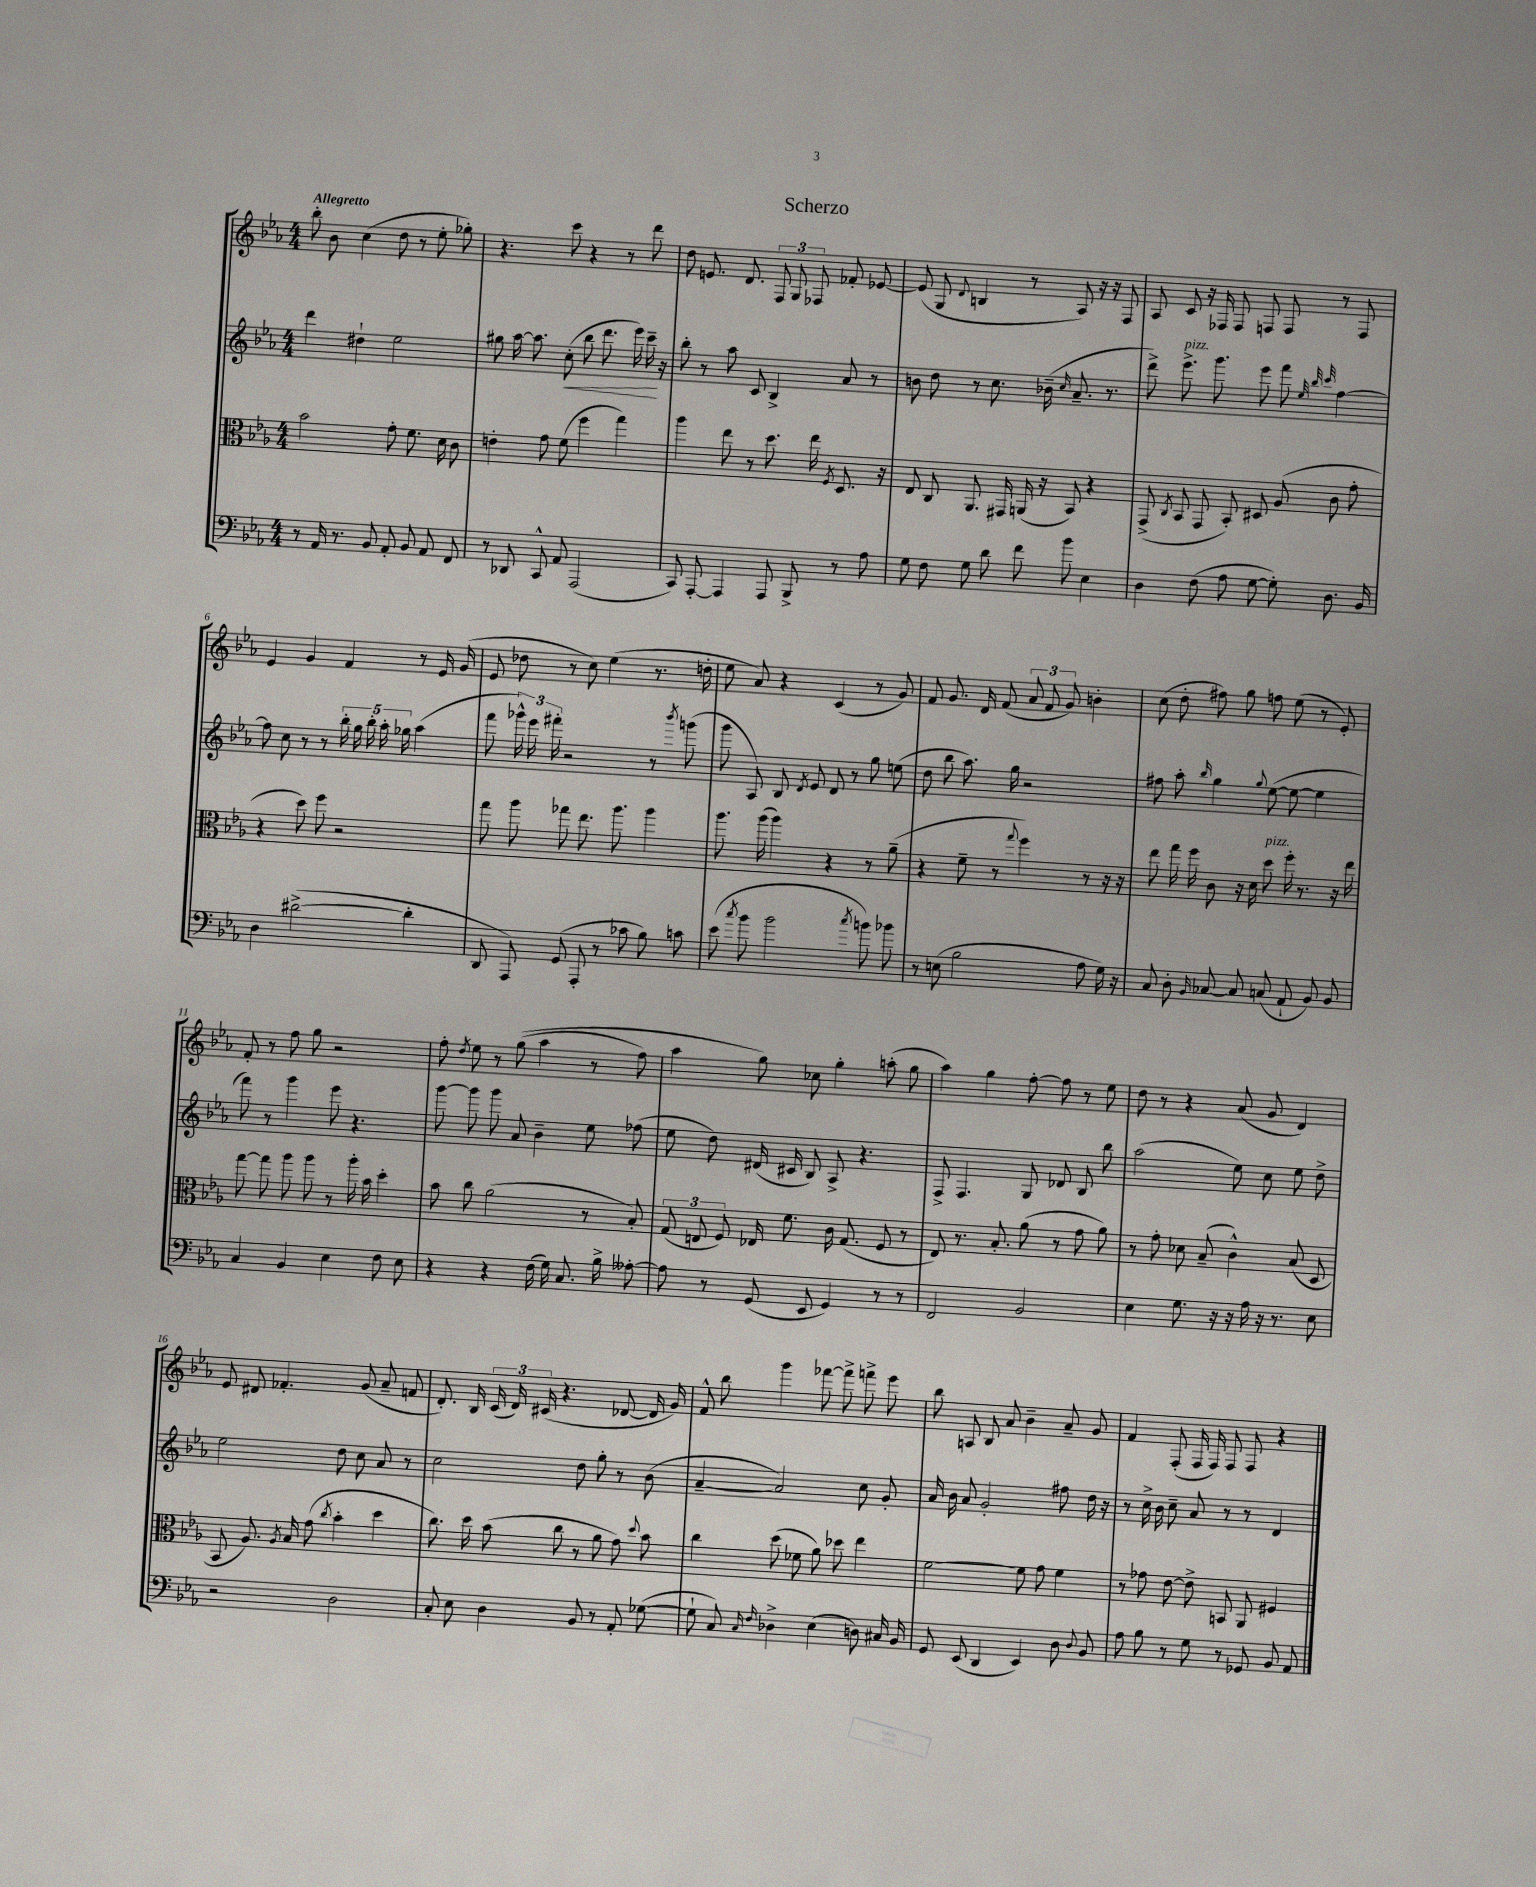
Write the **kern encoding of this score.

**kern	**kern	**kern	**dynam	**kern
*part4	*part3	*part2	*part2	*part1
*staff4	*staff3	*staff2	*staff2	*staff1
*clefF4	*clefC3	*clefG2	*	*clefG2
*k[b-e-a-]	*k[b-e-a-]	*k[b-e-a-]	*	*k[b-e-a-]
*M4/4	*M4/4	*M4/4	*	*M4/4
=1	=1	=1	=1	=1
!	!	!	!	!LO:TX:a:B:t=Allegretto
8r	2b-\	4ddd\	.	8bb-'\
16AA-/	.	.	.	8b-\
8.r	.	.	.	.
.	.	4dd#X`\	.	(4cc\
8BB-/	.	.	.	.
8AA-'/	8g'\	2ee-\	.	8dd\
8BB-/	8.f\	.	.	8r
8AA-/	.	.	.	8ee-'\
.	16d\	.	.	.
8FF/	8c\	.	.	8gg-X'\)
=2	=2	=2	=2	=2
8r	4en'\	8gg#X\	.	4.r
8DD-X/	.	[16aa-\	.	.
.	.	8.aa-\]	.	.
8CC^^/	8g\	.	.	.
!	!	!	!LO:HP:b	!
8AA-/	(8f\	(8cc'\	<	8ccc\
(2AAA-/	4ff\	8bb-\	.	4r
.	.	8.ddd\	.	.
.	4gg\)	.	.	8r
.	.	16eee-\)	.	.
.	.	16ccc~\	.	8ddd\
.	.	16r	[	.
=3	=3	=3	=3	=3
8CC/)	4aa-\	8bb-'\	.	8dd\
[8AAA-'/	.	8r	.	8.en/
4AAA-/]	8ee-\	8aa-\	.	.
.	.	.	.	8.d/
.	8r	8c/	.	.
8AAA-/	8.dd\	4B-^/	.	12F/
.	.	.	.	12G/
8BBB-^/	.	.	.	.
.	.	.	.	12F-X/
.	16ee-\	.	.	.
.	8qF/	.	.	.
8r	8.D/	8a-/	.	8f-X'/
8A-\	.	8r	.	[8e-X/
.	16r	.	.	.
=4	=4	=4	=4	=4
8G\	8E-/	8bn\	.	(8e-/]
8F\	8C/	8dd\	.	8G/
.	.	.	.	8qqd/
8G\	8.AA-/	8r	.	4Bn/
8d\	.	8.cc\	.	.
.	16GG#X/	.	.	.
8f\	(16AAn/	.	.	8r
.	16r	(16b-X~\	.	.
.	.	16qqcc/	.	.
8b-\	8BB-/)	8.a-~/	.	8A-/)
4E-\	4r	.	.	16r
.	.	8.r	.	16r
.	.	.	.	8F/
=5	=5	=5	=5	=5
4D\	(8GG^/	8ddd^\)	.	8A-/
.	8qC/	.	.	.
!	!	!LO:TX:a:i:t=pizz.	!	!
.	8BB-/	8.eee-^\	.	8c/
(8F\	8GG/	.	.	16r
.	.	8.ggg\	.	16F-X/
8A-\	8BB-'/)	.	.	8F-/
[8G\	8D#X/	8eee-\	.	8Fn/
8G'\])	(8A-/	8fff\	.	8F/
.	.	32qqee-/	.	.
.	.	32qqbb-/	.	.
.	.	32qqccc/	.	.
8.D\	8c\	[4ff\	.	8r
.	8g'\	.	.	8F/
16BB-/	.	.	.	.
!!LO:LB:g=z
=6	=6	=6	=6	=6
4D\	4r	8ff\]	.	4e-/
.	.	8cc\	.	.
([2d#X^\	8dd\)	8r	.	4g/
.	8ff\	8r	.	.
.	2r	20bb-'\	.	4f/
.	.	20gg\	.	.
.	.	20bb-'\	.	.
.	.	20aa-'\	.	.
.	.	20gg-X\	.	.
4d#'\]	.	(4aa-\	.	8r
.	.	.	.	16e-/
.	.	.	.	(16g/
=7	=7	=7	=7	=7
8DD/	8gg\	8fff\	.	8e-/
8AAA-/)	8aa-\	24ggg-X^^\)	.	8dd-X\
.	.	24eee-\	.	.
.	.	24fff#X'\	.	.
(8GG/	8gg-X\	2r	.	8r
8AAA-'/	8.ee-\	.	.	8cc\)
8r	.	.	.	(4ee-\
.	8.aa-\	.	.	.
8c-X\	.	.	.	.
8B-\)	4aa-\	8r	.	8.r
.	.	8qbbb-/	.	.
8cn\	.	(8gggn\	.	.
.	.	.	.	16ddn'\
=8	=8	=8	=8	=8
(8e-\	8.aa-\	8ggg\	.	8ee-\
8qcc/	.	.	.	.
8b-\	.	8A-/)	.	8a-/)
.	(16aa-\	.	.	.
2b-\	4aa-\)	8B-/	.	4r
.	.	8qd/	.	.
.	.	8e-/	.	.
.	4r	8d/	.	(4c/
.	.	8r	.	.
8qcc/	.	.	.	.
8bn\)	8r	8gg\	.	8r
8b-X\	(8a-~\	(8een\	.	8g/)
=9	=9	=9	=9	=9
8r	4r	8dd\	.	8f/
(8En\	.	8bb-\	.	8.g/
2B-\	8f~\	8.aa-\)	.	.
.	.	.	.	16d/
.	8r	.	.	(8f/
.	.	16gg\	.	.
.	8qqgg/	.	.	.
.	4ff\)	2r	.	12a-/
.	.	.	.	12f/
.	.	.	.	12g/)
8A-\	8r	.	.	4bn'\
16G\)	16r	.	.	.
16r	16r	.	.	.
=10	=10	=10	=10	=10
8C/	8ee-\	8ff#X\	.	(8cc\
8D'\	16gg\	8aa-'\	.	8dd'\
.	16ff\	.	.	.
16qqBB-/	.	16qqbb-/	.	.
[8C-X/	8c\	4gg\	.	8ff#X\)
8C-/]	16r	.	.	8gg\
.	16d\	.	.	.
.	.	8qqgg/	.	.
!	!LO:TX:a:i:t=pizz.	!	!	!
(8Cn/	8dd\	([8ee-\	.	8ffn\
8AA-`/	16ff'\	8ee-\_	.	(8ee-\
.	8.r	.	.	.
8BB-/)	.	4ee-\]	.	8r
8BB-/	16r	.	.	8e-'/)
.	16ee-\	.	.	.
!!LO:LB:g=z
=11	=11	=11	=11	=11
4C/	[8gg\	8fff\)	.	8f'/
.	8gg\]	8r	.	8r
4BB-/	8aa-\	4ggg\	.	8ff\
.	8aa-\	.	.	8gg\
4E-\	8r	8eee-\	.	2r
.	16aa-'\	4.r	.	.
.	16b-\	.	.	.
8F\	4dd'\	.	.	.
8E-\	.	.	.	.
=12	=12	=12	=12	=12
4r	8b-\	[8ggg\	.	8ff'\
.	.	.	.	8qdd/
.	8cc\	8ggg\]	.	8ee-\
4r	(2a-\	8ggg\	.	8r
.	.	8a-/	.	((8gg\
(16F\	.	4b-~\	.	4aa-\
16G\)	.	.	.	.
8.C/	.	.	.	.
.	8r	8ee-\	.	8r
16B-^\	.	.	.	.
[8A--X'\	8B-'/)	(8ff-X\	.	8ff\)
=13	=13	=13	=13	=13
8A--\]	(12G/	8ee-\	.	4aa-\
.	12En/	.	.	.
8r	.	8dd\)	.	.
.	12F/)	.	.	.
(8GG/	16E-X/	(16d#X/	.	8gg\)
.	8.f\	16c#X/	.	.
8EE-/	.	8B-/)	.	8cc-X\
4GG/)	16c\	8A-^/	.	4gg'\
.	(8.G/	.	.	.
.	.	4.r	.	.
8r	8F/	.	.	(8aan'\
8r	8r	.	.	8gg\
=14	=14	=14	=14	=14
2FF/	8E-/)	8F^/	.	4aa-\)
.	8.r	4.F/	.	.
.	.	.	.	4gg\
.	8.B-'/	.	.	.
2BB-/	(8a-\	8G/	.	[8ff'\
.	8r	8d-X/	.	8ff\]
.	8g\	8B-/	.	8r
.	8a-\)	8bb-\	.	8ee-\
=15	=15	=15	=15	=15
4E-\	8r	(2aa-\	.	8dd\
.	8g'\	.	.	8r
8.G\	8d-X\	.	.	4r
.	(8B-~/	.	.	.
16r	.	.	.	.
16r	4c^^\)	8ee-\)	.	(8a-/
16A-\	.	.	.	.
16r	.	8cc\	.	8g/
8.r	.	.	.	.
.	(8B-/	8ee-\	.	4d/)
8E-\	8D/	8dd^\	.	.
!!LO:LB:g=z
=16	=16	=16	=16	=16
2r	8BB-/	2ee-\	.	8e-/
.	8.A-/)	.	.	8d#X/
.	.	.	.	4.f-X'/
.	8qA-/	.	.	.
.	16B-/	.	.	.
.	(8g\	.	.	.
.	8qcc/	.	.	.
2D\	4b-'\	8dd\	.	.
.	.	8cc\	.	(8g/
.	4dd\	8a-/	.	8a-~/
.	.	8r	.	8fn/
=17	=17	=17	=17	=17
8C'/	8.cc\)	2cc\	.	8.d'/)
8E-\	.	.	.	.
.	16dd\	.	.	16B-/
4D\	(8b-\	.	.	(24c/
.	.	.	.	24d/)
.	.	.	.	(24c#X/
.	8cc\	.	.	4.r
8BB-/	8r	8dd\	.	.
8r	8a-\	8gg'\	.	.
8AA-'/	8g\)	8r	.	[8d-X/
.	8qqdd/	.	.	.
([8G-X\	8b-\	(8b-\	.	16d-/]
.	.	.	.	16g/)
=18	=18	=18	=18	=18
8G-`\]	4cc\	[4a-~/	.	8f^^/
8C/)	.	.	.	8bb-\
16qqC/	.	.	.	.
16qqF/	.	.	.	.
4D-X^\	(8dd\	2a-/])	.	4ggg\
.	8f-X\	.	.	.
(4E-\	8a-\)	.	.	[8fff-X\
.	8dd-X\	.	.	8fff-^\]
8Dn\)	4ee-\	8cc\	.	8fffn^\
16C#X/	.	8g'/	.	8eee-\
16BB-/	.	.	.	.
=19	=19	=19	=19	=19
8GG/	[2f\	16a-/	.	8bb-\
.	.	16b-\	.	.
(8EE-/	.	8a-/	.	8An/
4DD/	.	2g'/	.	8B-/
.	.	.	.	8a-/
4EE-/)	8f\]	.	.	4b-~\
.	8g\	.	.	.
8D\	4f\	8ff#X\	.	8a-~/
8qqD/	.	.	.	.
8BB-/	.	16dd\	.	8g/
.	.	16r	.	.
=20	=20	=20	=20	=20
8A-\	8r	8r	.	4f/
8B-\	8g-X\	16cc^\	.	.
.	.	16b-\	.	.
8r	[8e-\	8cc~\	.	(8F'/
8G\	8e-^\]	8a-/	.	16F/
.	.	.	.	16F/)
8r	8BBn/	8r	.	8F/
8GG-X/	8AA-/	8r	.	8F/
8BB-/	4F#X/	4d/	.	4r
8AA-/	.	.	.	.
==	==	==	==	==
*-	*-	*-	*-	*-
